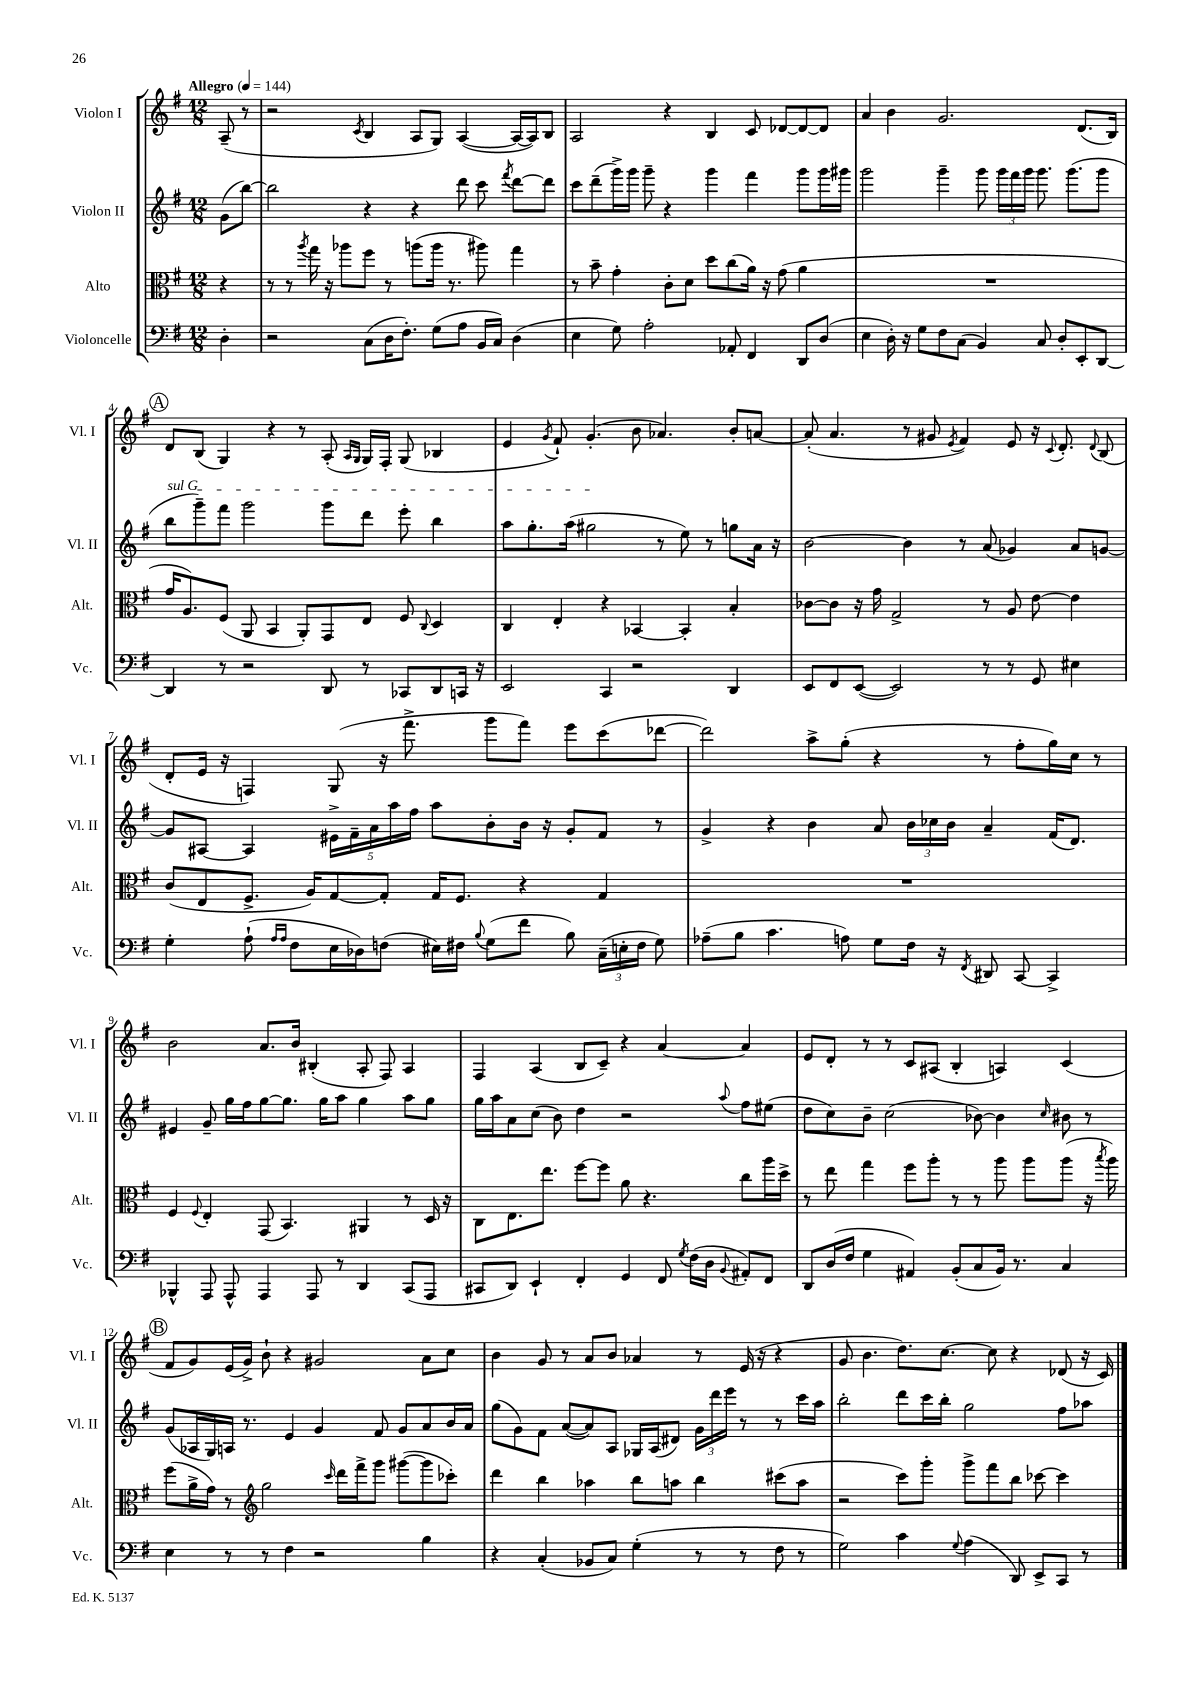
<<
\new StaffGroup <<
\new Staff = "s0" \with { instrumentName = "Violon I" shortInstrumentName = "Vl. I" } {
    \clef treble \key g \major \numericTimeSignature \time 12/8 \partial 4 \tempo "Allegro" 4 = 144
    \autoBeamOff a8--( r8 |
    r2 \acciaccatura { c'8 } b4 a8[ g8]) a4~( a16[~ a16) b8] |
    a2 r4 b4 c'8 des'8[~ des'8~ des'8] |
    a'4 b'4 g'2. d'8.[( b16]) |
    \mark \markup { \circle "A" } d'8[ b8]( g4) r4 r8 a8-.( \grace { a16[ g16] } g16[) fis16]-. g8( bes4 |
    e'4 \acciaccatura { g'8 } fis'8-!) g'4.-.( b'8 aes'4.) b'8[-. a'8]~ |
    a'8-.( a'4. r8 gis'8 \acciaccatura { e'8 } fis'4) e'8 r16 \appoggiatura { c'8 } d'8.-. \appoggiatura { d'8 } b8( |
    d'8[-. e'16] r16 f4) g8( r16 fis'''8.-> g'''8[ fis'''8]) e'''8[ c'''8( des'''8]~ |
    des'''2) a''8[-> g''8]-.( r4 r8 fis''8[-. g''16) c''16] r8 |
    b'2 a'8.[ b'16] bis4-.( a8-. fis8) a4 |
    fis4 a4( b8[ c'8]--) r4 a'4~ a'4 |
    e'8[ d'8]-. r8 r8 c'8[ ais8]( b4-. a4) c'4( |
    \mark \markup { \circle "B" } fis'8[ g'8) e'16( g'16]->) b'8-! r4 gis'2 a'8[ c''8] |
    b'4 g'8 r8 a'8[ b'8] aes'4 r8 e'16( r16 r4 |
    g'8 b'4. d''8.[) c''8.]~ c''8 r4 des'8( r16 c'16) \bar "|." |
}
\new Staff = "s1" \with { instrumentName = "Violon II" shortInstrumentName = "Vl. II" } {
    \clef treble \key g \major \numericTimeSignature \time 12/8 \partial 4
    \autoBeamOff g'8[( b''8]~) |
    b''2 r4 r4 d'''8 c'''8 \acciaccatura { fis'''8 } d'''8[~ d'''8] |
    c'''8[ d'''8--( g'''16->) g'''16] g'''8-- r4 g'''4 fis'''4 g'''8[ g'''16 gis'''16] |
    g'''2 g'''4-- g'''8 \tuplet 3/2 { g'''16[ fis'''16 g'''16] } g'''8. g'''8.[( g'''8] |
    \mark \markup { \circle "A" } \once \override TextSpanner.bound-details.left.text = \markup { \italic "sul G" } b''8[\startTextSpan g'''8--) fis'''8] g'''2 g'''8[ d'''8] e'''8-. b''4 |
    a''8[ g''8.-. a''16]( gis''2\stopTextSpan r8 e''8) r8 g''8[ a'16] r16 |
    b'2~ b'4 r8 a'8( ges'4) a'8[ g'8]~ |
    g'8[ ais8]~ ais4 \tuplet 5/4 { eis'16[-> fis'16-- a'16 a''16 fis''16] } a''8[ b'8-. b'16] r16 g'8[-. fis'8] r8 |
    g'4-> r4 b'4 a'8 \tuplet 3/2 { b'16[ ces''16 b'16] } a'4-- fis'16[( d'8.]) |
    eis'4 g'8-- g''16[ fis''16 g''8~ g''8.] g''16[ a''8] g''4 a''8[ g''8] |
    g''16[ a''16 a'8 c''8]( b'8) d''4 r2 \appoggiatura { a''8 } fis''8[ eis''8]( |
    d''8[ c''8) b'8]-- c''2( bes'8~) bes'4 \grace { c''16 } bis'8 r8 |
    \mark \markup { \circle "B" } g'8[( aes16 g16) a16] r8. e'4 g'4 fis'8 g'8[ a'8 b'16 a'16] |
    g''8[( g'8) fis'8] a'8[~( a'8) a8] ges16[ a16( dis'8]) \tuplet 3/2 { g'16[ d'''16 e'''16] } r8 r8 c'''16[ a''16] |
    b''2-. d'''8[ c'''16 b''16]-. g''2 fis''8[ aes''8] \bar "|." |
}
\new Staff = "s2" \with { instrumentName = "Alto" shortInstrumentName = "Alt." } {
    \clef alto \key g \major \numericTimeSignature \time 12/8 \partial 4
    \autoBeamOff r4 |
    r8 r8 \acciaccatura { a''8 } g''16 r16 aes''8[ fis''8] r8 a''8[( a''16] r8. ais''8) g''4 |
    r8 b'8-- g'4-. c'8[-. d'8] d''8[ c''8( a'16]) r16 g'8( a'4 |
    R1. |
    \mark \markup { \circle "A" } g'16[ a8.) fis8]( a,8 b,4 a,8[-.) g,8 e8] fis8 \appoggiatura { c8 } d4 |
    c4 e4-. r4 bes,4~ bes,4-. b4-. |
    ces'8[~ ces'8] r16 g'16 g2-> r8 a8 e'8~ e'4 |
    c'8[( e8 fis8.]-> a16[) g8~ g8]-. g16[ fis8.] r4 g4 |
    R1. |
    fis4 \appoggiatura { fis8 } e4-. g,8( b,4.) ais,4 r8 d16 r16 |
    c8[ e8. e''8.] fis''8[~ fis''8] a'8 r4. c''8[ a''16 d''16]-> |
    r8 e''8 g''4 fis''8[ a''8]-. r8 r8 a''8 a''8[ a''8]( r16 \acciaccatura { b''8 } a''16) |
    \mark \markup { \circle "B" } fis''8[( a'16-> g'16]) r8 \clef treble g''2 \grace { c'''16 } d'''16[ fis'''16-> g'''8] gis'''8[~( gis'''8 ces'''8]-.) |
    d'''4 b''4 aes''4 b''8[ a''8] b''4 cis'''8[( a''8] |
    r2 c'''8[) g'''8]-. g'''8[-> fis'''8 b''8] ces'''8~ ces'''4 \bar "|." |
}
\new Staff = "s3" \with { instrumentName = "Violoncelle" shortInstrumentName = "Vc." } {
    \clef bass \key g \major \numericTimeSignature \time 12/8 \partial 4
    \autoBeamOff d4-. |
    r2 c8[( d16 fis8.]-.) g8[( a8] b,16[ c16]) d4( |
    e4 g8) a2-. aes,8-. fis,4 d,8[ d8]( |
    e4 d16-.) r16 g8[ fis8 c8]( b,4) c8 d8[-. e,8-. d,8]~ |
    \mark \markup { \circle "A" } d,4 r8 r2 d,8 r8 ces,8[ d,8 c,16] r16 |
    e,2 c,4 r2 d,4 |
    e,8[ fis,8 e,8]~( e,2) r8 r8 g,8 eis4 |
    g4-. a8-!( \grace { a16[ a16] } fis8[ e16 des16) f8]( eis16[) fis16] \appoggiatura { b8 } g8[( fis'8] b8) \tuplet 3/2 { c16[--( e16-. fis16] } g8) |
    aes8[--( b8] c'4. a8) g8[ fis16] r16 \acciaccatura { fis,8 } dis,8 c,8~ c,4-> |
    bes,,4-^ a,,8 a,,8-^ a,,4 a,,8 r8 d,4 c,8[( a,,8] |
    cis,8[ d,8]) e,4-! fis,4-. g,4 fis,8 \acciaccatura { g8 } fis16[( d16] \appoggiatura { b,8 } ais,8[-.) fis,8] |
    d,8[ d16( fis16] g4 ais,4) b,8[-.( c8 b,16]) r8. c4 |
    \mark \markup { \circle "B" } e4 r8 r8 fis4 r2 b4 |
    r4 c4-.( bes,8[ c8]) g4-.( r8 r8 fis8 r8 |
    g2) c'4 \appoggiatura { g8 } a4( d,8) e,8[-> c,8] r8 \bar "|." |
}
>>
>>
